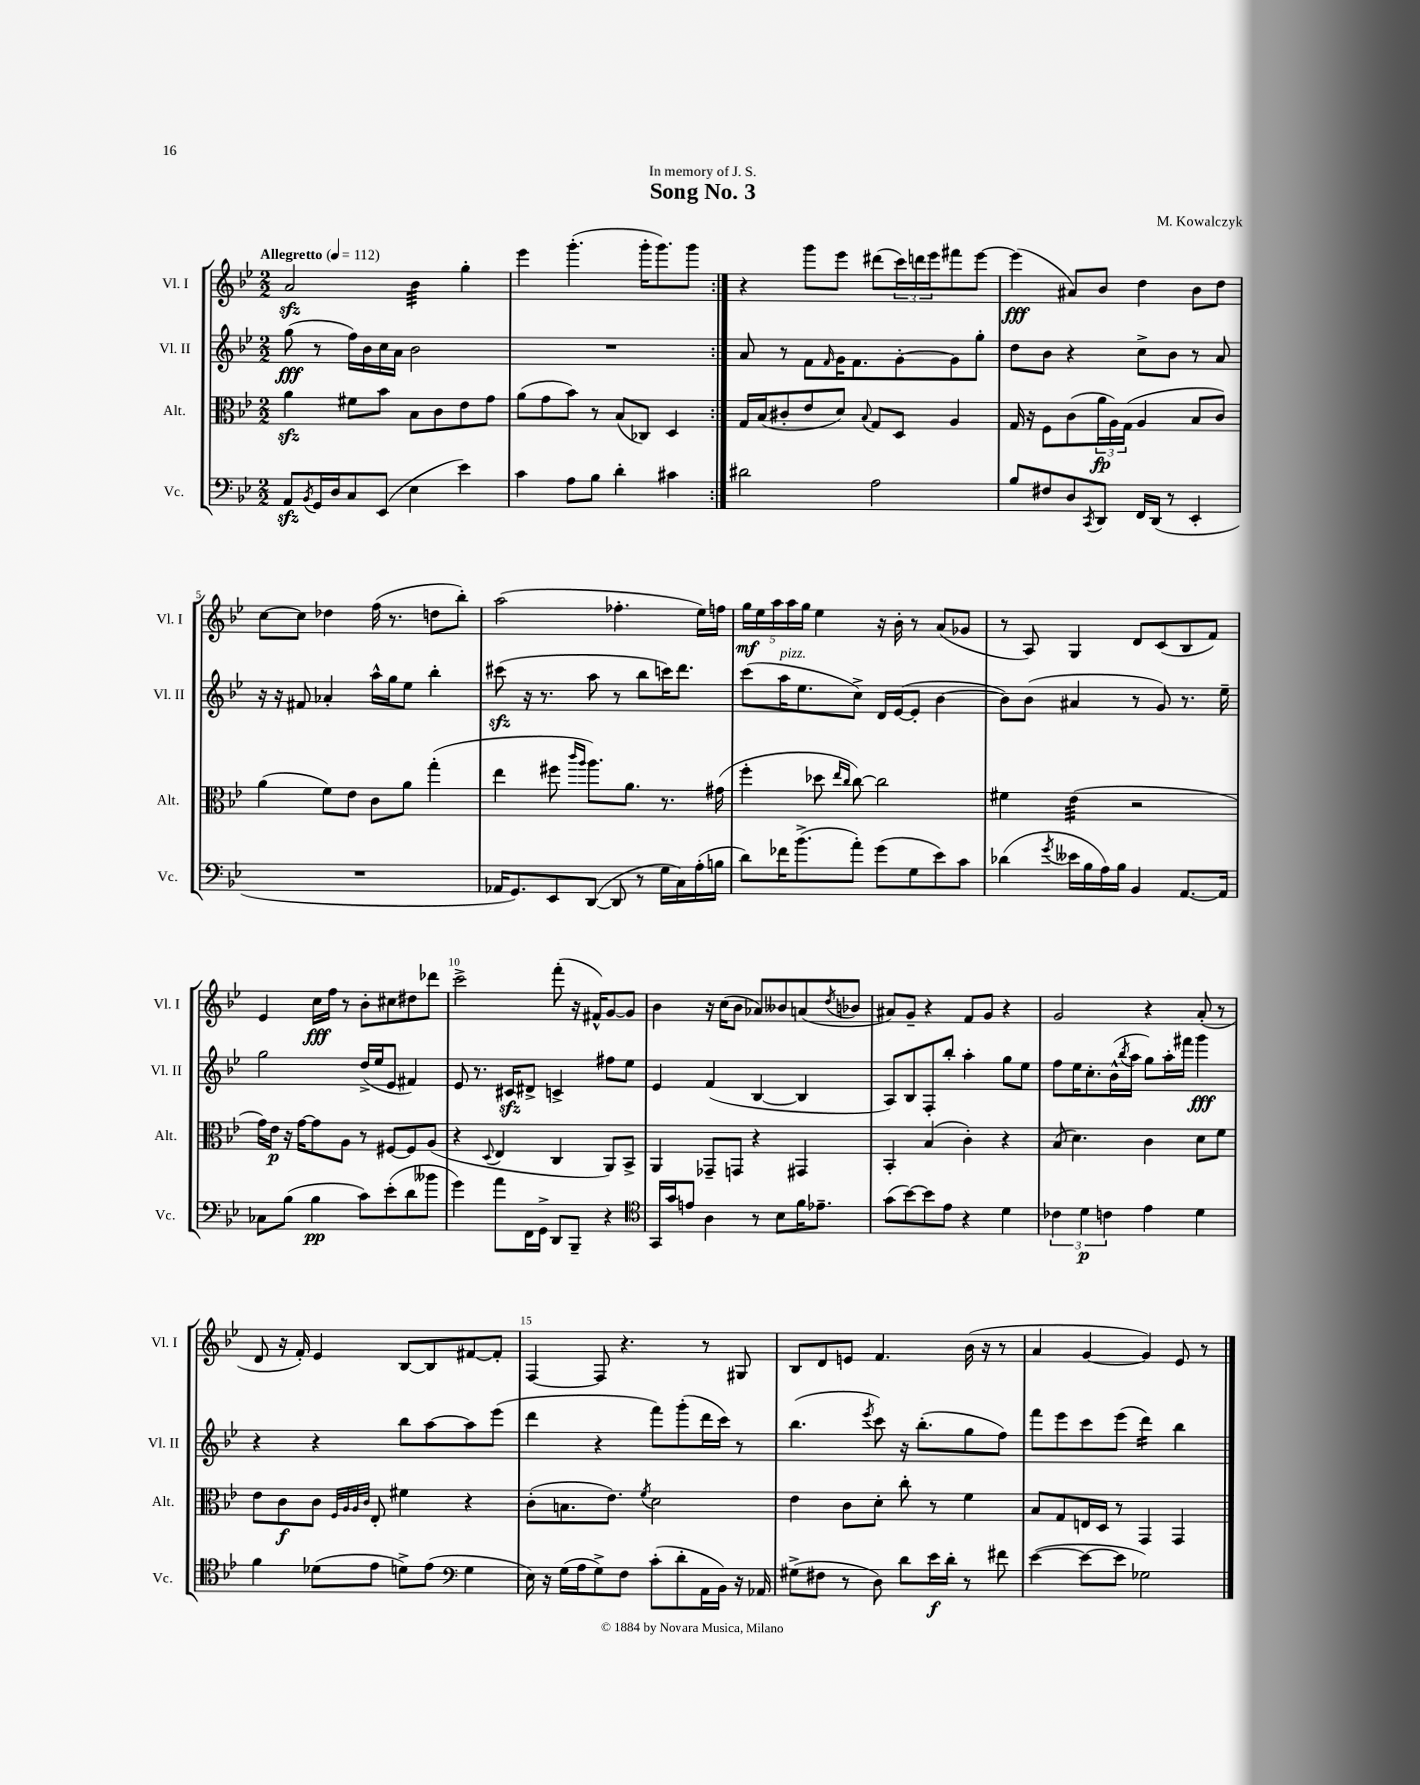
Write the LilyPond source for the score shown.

\header { title = "Song No. 3" composer = "M. Kowalczyk" dedication = "In memory of J. S." }
<<
\new StaffGroup <<
\new Staff = "s0" \with { instrumentName = "Vl. I" shortInstrumentName = "Vl. I" } {
    \clef treble \key bes \major \numericTimeSignature \time 2/2 \tempo "Allegretto" 4 = 112
    \repeat volta 2 { a'2\sfz bes'4:32 g''4-. |
    ees'''4 g'''4.-.( g'''16-. g'''8.) g'''8 | }
    r4 g'''8 ees'''8 dis'''8( \tuplet 3/2 { c'''16) d'''16 ees'''16 } fis'''8 ees'''8~ |
    ees'''4\fff( ais'8) bes'8 d''4 bes'8 d''8 |
    c''8~ c''8 des''4 f''16( r8. d''8 bes''8-.) |
    a''2( fes''4.-. ees''16) f''16 |
    \tuplet 5/4 { g''16\mf ees''16 a''16 a''16 g''16 } ees''4 r16 bes'16-. r8 a'8( ges'8 |
    r8 a8) g4 d'8 c'8( bes8 f'8) |
    ees'4 c''16\fff f''16 r8 bes'8-. cis''8 dis''8 des'''8 |
    c'''2-> f'''8-.( r16 fis'16-^) g'8~ g'8 |
    bes'4 r16 c''16( bes'8 aes'8) beses'8 a'8( \acciaccatura { d''8 } bes'8 |
    ais'8) g'8-- r4 f'8 g'8 r4 |
    g'2 r4 a'8-.( r8 |
    d'8 r16 f'16-.) ees'4 bes8~ bes8 fis'8~ fis'8-. |
    f4~ f8 r4. r8 gis8 |
    bes8 d'8 e'8 f'4. bes'16( r16 r8 |
    a'4 g'4~ g'4) ees'8 r8 \bar "|." |
}
\new Staff = "s1" \with { instrumentName = "Vl. II" shortInstrumentName = "Vl. II" } {
    \clef treble \key bes \major \numericTimeSignature \time 2/2
    \repeat volta 2 { g''8\fff( r8 f''16) bes'16 c''16 a'16 bes'2 |
    R1 | }
    a'8 r8 f'8 \grace { f'16 } g'16 f'8. g'8~-. g'8 g''8-. |
    d''8 bes'8 r4 c''8-> bes'8 r8 a'8 |
    r16 r16 fis'8 aes'4-. a''16-^ g''16 ees''8 bes''4-. |
    cis'''8\sfz( r16 r8. a''8 r8 bes''8 c'''16) d'''8. |
    c'''8( a''16^\markup { \italic "pizz." } ees''8. c''8->) d'16 ees'16~( ees'8-. bes'4~ |
    bes'8) bes'8( ais'4 r8 g'8) r8. ees''16-- |
    g''2 d''16->( ees''16 ees'8 fis'4) |
    ees'8 r8. cis'16\sfz dis'8-> c'4-> fis''8 ees''8 |
    ees'4 f'4( bes4~ bes4 |
    a8) bes8 f8-. bes''8-. a''4-. g''8 ees''8 |
    f''8 ees''16 c''8.-. bes'16-^( \acciaccatura { bes''8 } a''16 g''8) a''16-. fis'''16 g'''4\fff |
    r4 r4 bes''8 a''8~ a''8 ees'''8( |
    d'''4 r4 f'''8) g'''8-.( d'''16 c'''16) r8 |
    bes''4.( \acciaccatura { ees'''8 } c'''8) r16 bes''8.-.( g''8 f''8) |
    f'''8 ees'''8 c'''8 ees'''8( d'''4:16) bes''4 \bar "|." |
}
\new Staff = "s2" \with { instrumentName = "Alt." shortInstrumentName = "Alt." } {
    \clef alto \key bes \major \numericTimeSignature \time 2/2
    \repeat volta 2 { a'4\sfz fis'8 bes'8 bes8 c'8 ees'8 g'8 |
    a'8( g'8 bes'8) r8 bes8( ces8) d4 | }
    g16 bes16( cis'8-. ees'8 d'8) \appoggiatura { bes8 } g8 d8 a4 |
    g16 r16 f8 c'8( \tuplet 3/2 { a'16\fp a16) g16( } a4 bes8 c'8) |
    a'4( f'8) ees'8 c'8 a'8 g''4-.( |
    ees''4 fis''8 \grace { c'''16 a''16 } a''8.) a'8. r8. gis'16( |
    f''4-. des''8 \grace { ees''16 c''16 } c''8~) c''2 |
    fis'4 ees'4:32( r2 |
    g'16) ees'16\p r16 g'16~ g'8 a8 r8 fis8~ fis8 a8( |
    r4 \appoggiatura { d8 } ees4 c4 a,8) bes,8-> |
    a,4 ges,8-- g,8 r4 gis,4 |
    bes,4-. bes4( c'4-.) r4 |
    bes8( d'4.) c'4 d'8 f'8 |
    ees'8 c'8\f c'8 \grace { f32 a32 a32 c'32 } ees8-. fis'4 r4 |
    c'8-.( b8. ees'8.) \acciaccatura { f'8 } d'2 |
    ees'4 c'8 d'8-. c''8-. r8 f'4 |
    bes8 g8 e16 d16 r8 g,4 g,4 \bar "|." |
}
\new Staff = "s3" \with { instrumentName = "Vc." shortInstrumentName = "Vc." } {
    \clef bass \key bes \major \numericTimeSignature \time 2/2
    \repeat volta 2 { a,8\sfz \acciaccatura { bes,8 } g,16 d16 c8 ees,8( ees4 ees'4) |
    c'4 a8 bes8 d'4-. cis'4 | }
    dis'2 a2 |
    bes8 fis8 d8 \acciaccatura { c,8 } d,8 f,16 d,16( r8 ees,4-. |
    R1 |
    aes,16 g,8.) ees,8 d,8~( d,8 r8 g16 c16) a16-.( b16 |
    d'8) fes'16 bes'8.->( a'8-.) g'8( g8 ees'8) c'8 |
    des'4( \acciaccatura { g'8 } eeses'16 bes16 a16) bes16 bes,4 a,8.~ a,16 |
    ces8 bes8( bes4\pp c'8) ees'8-.( d'8 beses'8 |
    g'4) a'8 f,16 g,16-> d,8 bes,,8-- r4 |
    \clef tenor g,16 g'16 e'8 a4 r8 bes8 f'16 ees'8.-- |
    g'8( bes'8~) bes'8 ees'8 r4 d'4 |
    \tuplet 3/2 { ces'4 d'4\p c'4 } ees'4 d'4 |
    f'4 des'8( ees'8 d'8->) ees'8( \clef bass g4 |
    ees16) r16 g16( a16 g8->) f8 c'8-.( d'8-. a,16 bes,16) r16 aes,16 |
    gis8->( fis8 r8 d8) d'8 ees'16\f d'16-. r8 fis'8 |
    ees'4~( ees'8~ ees'8 ges2) \bar "|." |
}
>>
>>
\layout { \context { \Score \override BarNumber.break-visibility = ##(#f #t #t) barNumberVisibility = #(every-nth-bar-number-visible 5) } }
